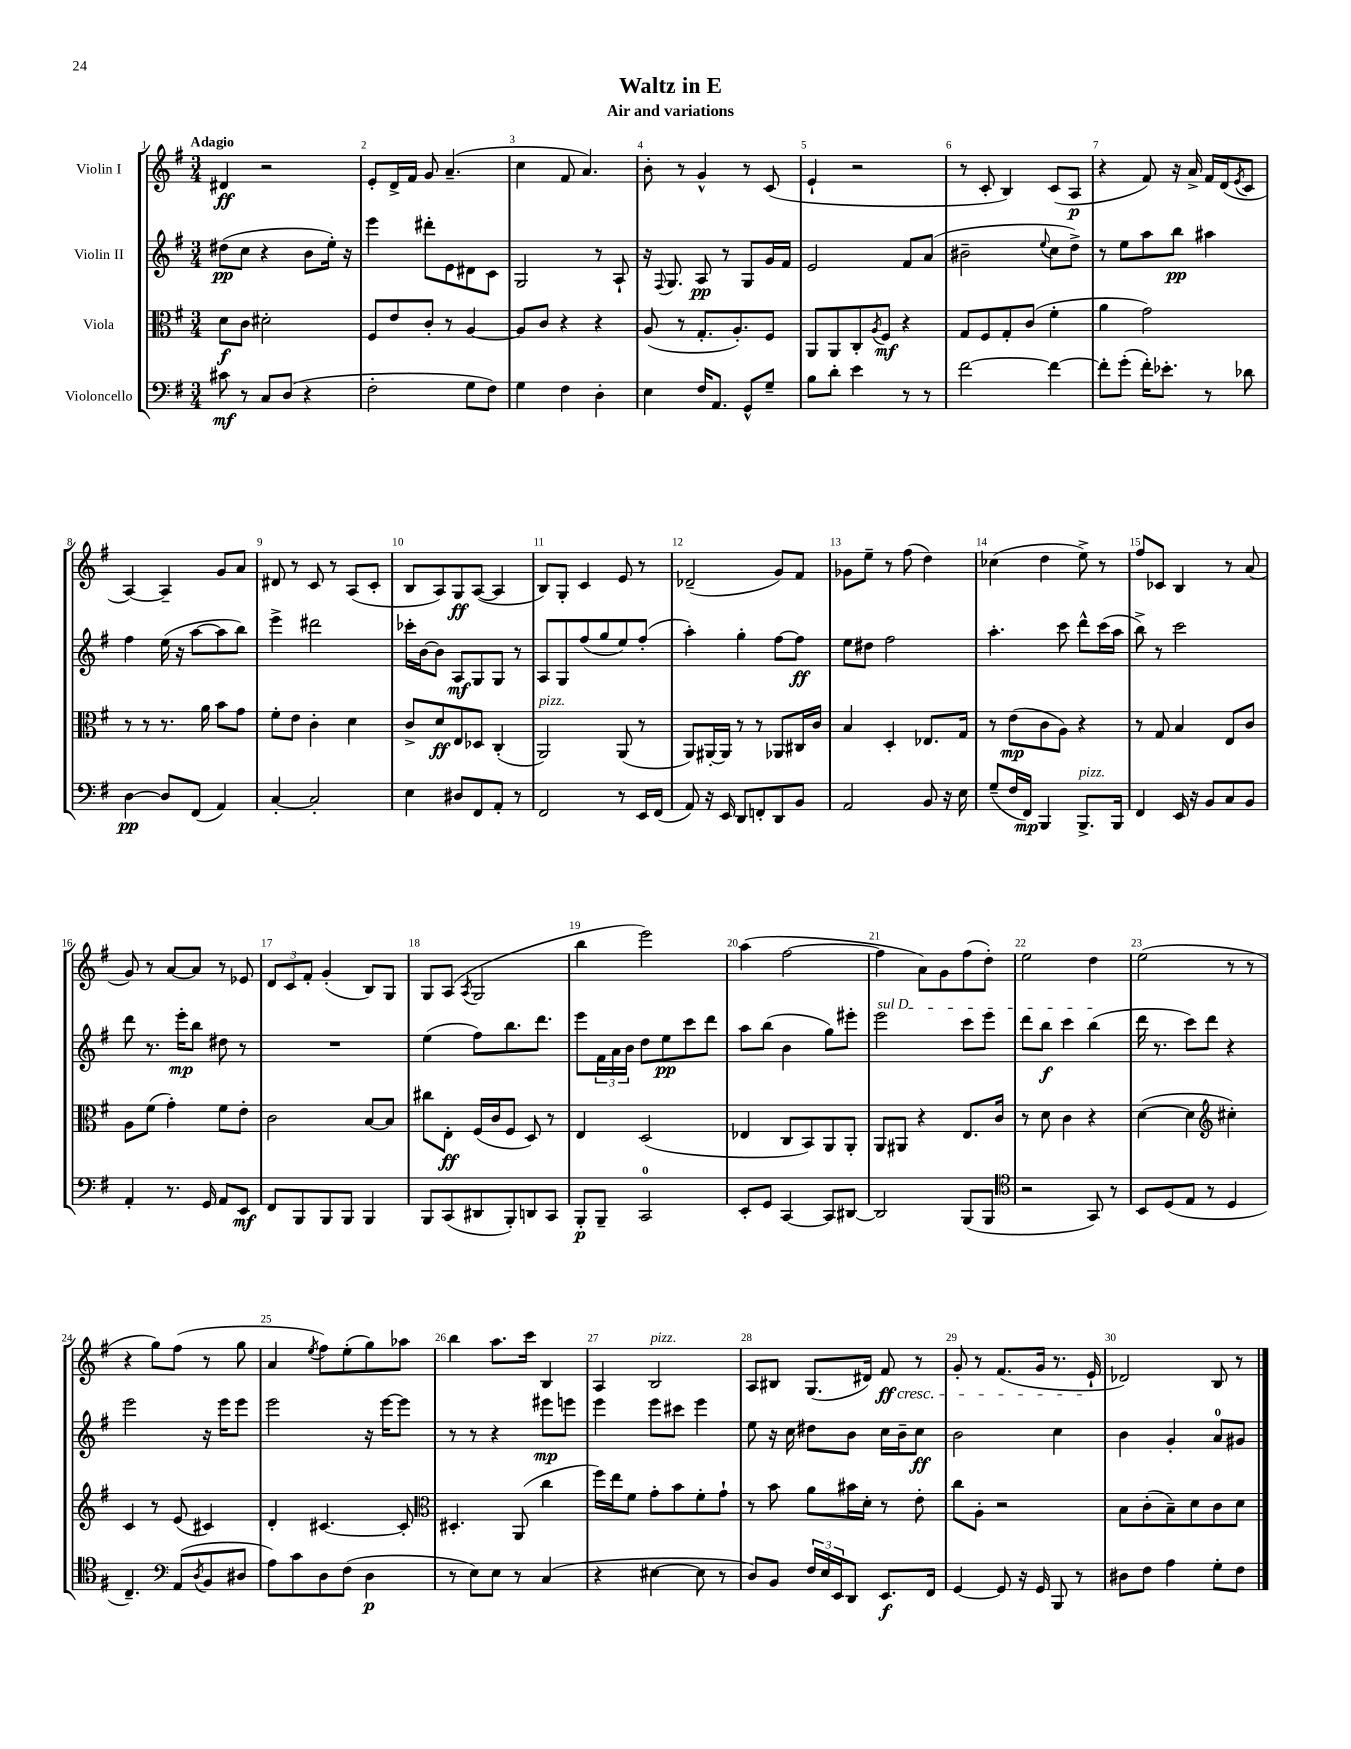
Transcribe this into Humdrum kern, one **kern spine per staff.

**kern	**kern	**kern	**kern
*staff4	*staff3	*staff2	*staff1
*clefF4	*clefC3	*clefG2	*clefG2
*k[f#]	*k[f#]	*k[f#]	*k[f#]
*M3/4	*M3/4	*M3/4	*M3/4
8c#\	8d\L	(8dd#\L	4d#/
8r	8c\J	8cc\J	.
8C/L	2d#'\	4r	2r
(8D/J	.	.	.
4r	.	8b\L	.
.	.	16ee'\Jk)	.
.	.	16r	.
=	=	=	=
2F#'\	8F#/L	4eee\	8e'/L
.	8e/	.	16d^/L
.	.	.	16f#/JJ
.	8c'/J	8ddd#'\L	8g/
.	8r	8e\	(4.a~/
8G\L	[4A/	8d#\	.
8F#\J)	.	8c\J	.
=	=	=	=
4G\	8A/]L	2G/	4cc\
.	8c/J	.	.
4F#\	4r	.	8f#/
.	.	.	4.a/)
4D'\	4r	8r	.
.	.	8A`/	.
=	=	=	=
4E\	(8A/	16r	8b'\
.	.	8qqF#/	.
.	.	8.G/	.
.	8r	.	8r
16F#/LK	8.G'/L	8A/	4g^^/
8.AA/J	.	.	.
.	.	8r	.
.	8.A'/)	.	.
8GG^^/L	.	8G/L	8r
8G~/J	8F#/J	16g/L	(8c/
.	.	16f#/JJ	.
=	=	=	=
8B\L	8AA/L	2e/	4e`/
8d'\J	8AA/	.	.
4e\	8C'/	.	2r
.	8qA/	.	.
.	8F#/J	.	.
8r	4r	8f#/L	.
8r	.	(8a/J	.
=	=	=	=
[2f#\	8G/L	2b#~\	8r
.	8F#/	.	8c'/
.	8G'/	.	4B/)
.	(8c/J	.	.
.	.	8qqee/	.
4f#\_	4f#'\	8cc\L	(8c/L
.	.	8dd^\J)	8A/J
=	=	=	=
8f#'\]L	4a\	8r	4r
(8g'\J	.	8ee\L	.
16f#'\LK)	2g\)	8aa\	8f#/)
8.e-'\J	.	.	.
.	.	8bb\J	16r
.	.	.	16a^/
8r	.	4aa#\	16f#/LL
.	.	.	(16d/J
.	.	.	8qe/
8d-\	.	.	8c/J
=	=	=	=
[4D\	8r	4ff#\	[4A/)
.	8r	.	.
8D/]L	8.r	(16ee\	4A~/]
.	.	16r	.
(8FF#/J	.	[8aa\L	.
.	16a\	.	.
4AA/)	8b\L	8aa\]	8g/L
.	8g\J	8bb\J)	8a/J
=	=	=	=
[4C'/	8f#'\L	4eee^\	8d#/
.	8e\J	.	8r
2C'/]	4c'\	2ddd#\	8c/
.	.	.	8r
.	4d\	.	(8A/L
.	.	.	8c'/J
=	=	=	=
4E\	8c^/L	16ccc-'\LL	8B/L
.	.	[16b\J	.
.	8d/	8b\]J	8A/)
8D#/L	8E/	8A/L	8G/
8FF#/	8D-/J	8G/	([8A/J
8AA'/J	(4C'/	8G/J	4A/]
8r	.	8r	.
=	=	=	=
2FF#/	2AA/)	8A/L	8B/L)
.	.	8G/	8G'/J
.	.	(8ff#/	4c/
.	.	8gg/	.
8r	(8AA/	8ee/)	8e/
16EE/LL	8r	(8ff#'/J	8r
(16FF#/JJ	.	.	.
=	=	=	=
8AA/)	8AA/L)	4aa'\)	(2d-~/
16r	[16AA#'/L	.	.
16EE/	16AA#/]JJ	.	.
8DD/L	8r	4gg'\	.
8FF'/	8r	.	.
8DD/	8AA-/L	[8ff#\L	8g/L)
8BB/J	16C#/L	8ff#\]J	8f#/J
.	16c/JJ	.	.
=	=	=	=
2AA/	4B/	8ee\L	8g-\L
.	.	8dd#\J	8ee~\J
.	4D'/	2ff#\	8r
.	.	.	(8ff#\
8BB/	8.E-/L	.	4dd\)
16r	.	.	.
16E\	16G/Jk	.	.
=	=	=	=
(8G~/L	8r	4.aa'\	(4cc-\
16F#/L	(8e\L	.	.
16FF#/JJ)	.	.	.
4BBB/	8c\	.	4dd\
.	8A\J)	8ccc\	.
8.BBB^/L	4r	8ddd^^\L	8ee^\)
.	.	(16ccc\L	8r
16BBB/Jk	.	16aa\JJ	.
=	=	=	=
4FF#/	8r	8bb^\)	8ff#/L
.	8G/	8r	8c-/J
16EE/	4B/	2ccc\	4B/
16r	.	.	.
8BB/L	.	.	.
8C/	8E/L	.	8r
8BB/J	8c/J	.	(8a/
=	=	=	=
4AA'/	8A\L	8ddd\	8g/)
.	(8f#\J	8.r	8r
8.r	4g'\)	.	[8a/L
.	.	16eee'\LK	.
.	.	8bb\J	8a/]J
16GG/	.	.	.
8AA/L	8f#\L	8dd#\	8r
8EE/J	8e'\J	8r	8e-/
=	=	=	=
8FF#/L	2c\	2.r	12d/L
.	.	.	12c/
8BBB/	.	.	.
.	.	.	12f#'/J
8BBB/	.	.	(4g'/
8BBB/J	.	.	.
4BBB/	[8B/L	.	8B/L)
.	8B/]J	.	8G/J
=	=	=	=
8BBB/L	8cc#\L	(4ee\	8G/L
(8CC/	8E'\J	.	(8A/J
.	.	.	8qA/
8DD#/	(16F#/LL	8ff#\L)	2G/
.	16c/J	.	.
8BBB'/)	8F#/J	8.bb\	.
8DD/	8D/)	.	.
.	.	8.ddd\J	.
8CC/J	8r	.	.
=	=	=	=
8BBB'/L	4E/	8eee\L	4bb\
8BBB~/J	.	24f#\L	.
.	.	24a\	.
.	.	24b\JJ	.
2CC/	(2D/	8dd\L	2eee\)
.	.	8ee\	.
.	.	8ccc\	.
.	.	8ddd\J	.
=	=	=	=
8EE'/L	4E-/	8aa\L	(4aa\
8GG/J	.	(8bb\J	.
[4CC/	8C/L	4b\	[2ff#\
.	8BB/)	.	.
8CC/]L	8AA/	8gg\L)	.
[8DD#/J	8AA'/J	8eee#'\J	.
=	=	=	=
2DD#/]	8AA/L	2eee\	4ff#\]
.	8AA#/J	.	.
.	4r	.	8a\L)
.	.	.	8g\
(8BBB/L	8.E/L	8ccc\L	(8ff#\
8BBB/J	.	8eee\J	8dd'\J)
.	16c/Jk	.	.
=	=	=	=
*clefC4	*	*	*
2r	8r	8ddd\L	2ee\
.	8d\	8bb\J	.
.	4c\	4ccc\	.
8GG/)	4r	(4bb\	4dd\
8r	.	.	.
=	=	=	=
8BB/L	([4d\	16ddd\	(2ee\
.	.	8.r	.
(8D/	.	.	.
8E/J	4d\]	8ccc\L)	.
8r	.	8ddd\J	.
*	*clefG2	*	*
4D/	4cc#'\)	4r	8r
.	.	.	8r
=	=	=	=
4.C~/)	4c/	2eee\	4r
.	8r	.	8gg\L)
*clefF4	*	*	*
(8AA/L	(8e/	.	(8ff#\J
8qD/	.	.	.
8BB/	4c#/)	16r	8r
.	.	16eee\LK	.
8D#/J	.	8eee\J	8gg\
=	=	=	=
8A\L)	4d'/	2eee\	4a/
8c\	.	.	.
.	.	.	8qee/
8D\	[4.c#/	.	8ff#\L)
(8F#\J	.	.	(8ee'\
4D\	.	16r	8gg\)
.	.	[16eee\LK	.
.	8c#'/]	8eee\]J	8aa-\J
=	=	=	=
*	*clefC3	*	*
8r	4.D#'/	8r	4bb\
8E\L)	.	8r	.
8E\J	.	4r	8.aa\L
8r	(8AA/	.	.
.	.	.	16ccc\Jk
(4C/	4cc\	8eee#\L	4B/
.	.	8eee\J	.
=	=	=	=
4r	16ff#\LL)	4eee\	4A/
.	16ee\J	.	.
.	8f#\J	.	.
[4E#\	8g'\L	8eee\L	2B/
.	8b\	8ccc#\J	.
8E#\]	8f#'\	4eee\	.
8r	8g`\J	.	.
=	=	=	=
8D/L)	8r	8ee\	8A/L
8BB/J	8b\	16r	8B#/J
.	.	16cc\	.
24F#/LL	8a\L	8dd#\L	(8.G/L
24E/	.	.	.
24EE/J	.	.	.
8DD/J	16b#\L	8b\J	.
.	16d'\JJ	.	16d#/Jk)
8.EE/L	8r	16cc\LL	8f#/
.	.	16b~\J	.
.	8e'\	8cc\J	8r
16FF#/Jk	.	.	.
=	=	=	=
[4GG/	8cc\L	2b\	8g'/
.	8A'\J	.	8r
8GG/]	2r	.	(8.f#/L
16r	.	.	.
16GG/	.	.	16g/Jk
8BBB/	.	4cc\	8.r
8r	.	.	.
.	.	.	16e`/
=	=	=	=
8D#\L	8B\L	4b\	2d-/)
8F#\J	(8c'\	.	.
4A\	8B~\)	4g'/	.
.	8d\	.	.
8G'\L	8c\	8a/L	8B/
8F#\J	8d\J	8g#/J	8r
==	==	==	==
*-	*-	*-	*-
